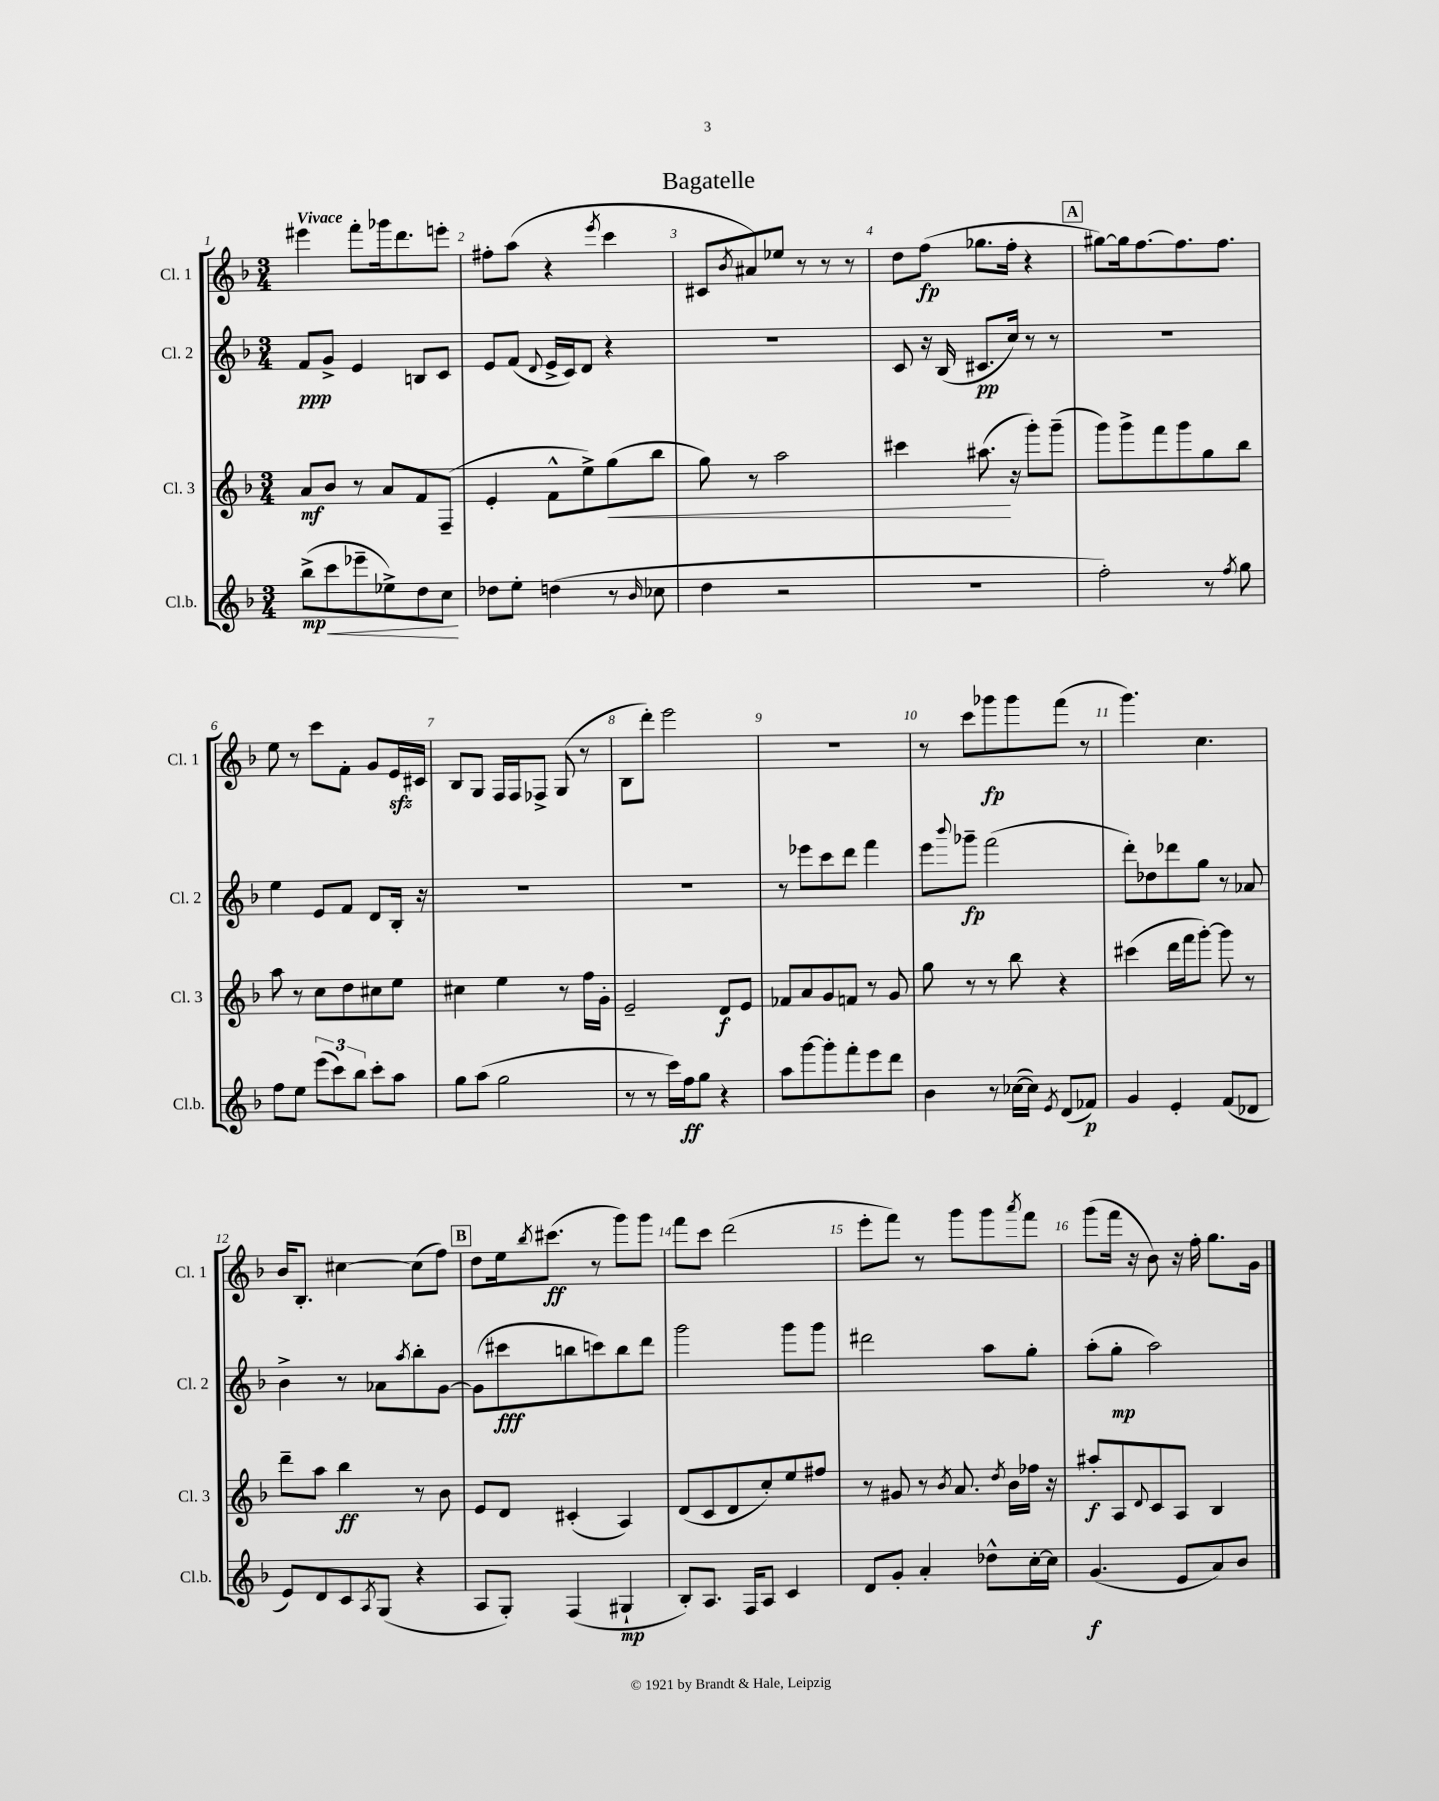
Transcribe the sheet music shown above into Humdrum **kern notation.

**kern	**dynam	**kern	**dynam	**kern	**dynam	**kern	**dynam
*part4	*part4	*part3	*part3	*part2	*part2	*part1	*part1
*staff4	*staff4	*staff3	*staff3	*staff2	*staff2	*staff1	*staff1
*I"Cl.b.	*	*I"Cl. 3	*	*I"Cl. 2	*	*I"Cl. 1	*
*I'Cl.b.	*	*I'Cl. 3	*	*I'Cl. 2	*	*I'Cl. 1	*
*clefG2	*	*clefG2	*	*clefG2	*	*clefG2	*
*k[b-]	*	*k[b-]	*	*k[b-]	*	*k[b-]	*
*M3/4	*	*M3/4	*	*M3/4	*	*M3/4	*
=1	=1	=1	=1	=1	=1	=1	=1
!	!	!	!	!	!	!LO:TX:a:B:t=Vivace	!
(8bb-^\L	mp	8a/L	mf	8f/L	ppp	4eee#X\	.
!	!LO:HP:b	!	!	!	!	!	!
8ccc\	<	8b-/J	.	8g^/J	.	.	.
8eee-X~\	.	8r	.	4e/	.	8fff'\L	.
8ee-X^\)	.	8a/L	.	.	.	16ggg-X\k	.
.	.	.	.	.	.	8.ddd\	.
8dd\	.	8f/	.	8Bn/L	.	.	.
8cc\J	.	(8F~/J	.	8c/J	.	8eeen'\J	.
.	[	.	.	.	.	.	.
=2	=2	=2	=2	=2	=2	=2	=2
8dd-X\L	.	4e'/	.	8e/L	.	8ff#X'\L	.
8ee'\J	.	.	.	(8f/J	.	(8aa\J	.
.	.	.	.	8qqd/	.	.	.
(4ddn\	.	8f^^\L	.	16e^/LL	.	4r	.
.	.	.	.	16c/J)	.	.	.
.	.	8ee^\)	.	8d/J	.	.	.
.	.	.	.	.	.	8qeee/	.
!	!	!	!LO:HP:b	!	!	!	!
8r	.	(8gg\	<	4r	.	4ccc\	.
16qqb-/	.	.	.	.	.	.	.
8cc-X\	.	8bb-\J	.	.	.	.	.
=3	=3	=3	=3	=3	=3	=3	=3
4dd\	.	8gg\)	.	2.r	.	8c#X/L	.
.	.	.	.	.	.	8qb-/	.
.	.	8r	.	.	.	8a#X/)	.
2r	.	2aa\	.	.	.	8ee-X/J	.
.	.	.	.	.	.	8r	.
.	.	.	.	.	.	8r	.
.	.	.	.	.	.	8r	.
=4	=4	=4	=4	=4	=4	=4	=4
2.r	.	4ccc#X\	.	8c/	.	8dd\L	.
.	.	.	.	16r	.	(8ff\J	fp
.	.	.	.	(16B-/	.	.	.
.	.	(8.aa#X\	.	8.c#X/L	pp	8.gg-X\L	.
.	.	16r	[	16cc/Jk)	.	16ff'\Jk	.
.	.	8ggg'\L)	.	8r	.	4r	.
.	.	(8ggg~\J	.	8r	.	.	.
!!LO:REH:place=s1:t=A
=5	=5	=5	=5	=5	=5	=5	=5
2ff'\)	.	8ggg\L)	.	2.r	.	[8gg#X\L)	.
.	.	8ggg^\	.	.	.	16gg#\k]	.
.	.	.	.	.	.	[8.ff\	.
.	.	8fff\	.	.	.	.	.
.	.	8ggg\	.	.	.	8.ff\]	.
8r	.	8gg\	.	.	.	.	.
.	.	.	.	.	.	8.ff\J	.
8qff/	.	.	.	.	.	.	.
8gg\	.	8bb-\J	.	.	.	.	.
!!LO:LB:g=z
=6	=6	=6	=6	=6	=6	=6	=6
8ff\L	.	8aa\	.	4ee\	.	8ee\	.
8ee\J	.	8r	.	.	.	8r	.
(12eee\L	.	8cc\L	.	8e/L	.	8ccc\L	.
12ccc\)	.	.	.	.	.	.	.
.	.	8dd\	.	8f/J	.	8f'\J	.
12bb-\J	.	.	.	.	.	.	.
8ccc'\L	.	8cc#X\	.	8d/L	.	8g/L	.
8aa\J	.	8ee\J	.	16B-'/Jk	.	16ezz/L	.
.	.	.	.	16r	.	16c#X/JJ	.
=7	=7	=7	=7	=7	=7	=7	=7
8gg\L	.	4cc#X\	.	2.r	.	8B-/L	.
(8aa\J	.	.	.	.	.	8G/J	.
2gg\	.	4ee\	.	.	.	16F/LL	.
.	.	.	.	.	.	16F/J	.
.	.	.	.	.	.	8F-X^/J	.
.	.	8r	.	.	.	(8G/	.
.	.	16ff\LL	.	.	.	8r	.
.	.	16g'\JJ	.	.	.	.	.
=8	=8	=8	=8	=8	=8	=8	=8
8r	.	2e~/	.	2.r	.	8B-\L	.
8r	.	.	.	.	.	8ddd'\J)	.
16ccc\LL)	.	.	.	.	.	2eee\	.
16ff\J	ff	.	.	.	.	.	.
8gg\J	.	.	.	.	.	.	.
4r	.	8d/L	f	.	.	.	.
.	.	8e/J	.	.	.	.	.
=9	=9	=9	=9	=9	=9	=9	=9
8aa\L	.	8f-X/L	.	8r	.	2.r	.
[8ggg\	.	8a/	.	8eee-X\L	.	.	.
8ggg'\]	.	8g/	.	8ccc\	.	.	.
8fff'\	.	8fn/J	.	8ddd\J	.	.	.
8eee\	.	8r	.	4fff\	.	.	.
8ddd\J	.	8g/	.	.	.	.	.
=10	=10	=10	=10	=10	=10	=10	=10
4b-\	.	8gg\	.	8eee\L	.	8r	.
.	.	.	.	8qqbbb-/	.	.	.
.	.	8r	.	8ggg-X~\J	fp	8ccc\L	.
8r	.	8r	.	(2fff\	.	8ggg-X\	fp
([16cc-X\LL	.	8bb-\	.	.	.	8ggg-\	.
16cc-\JJ])	.	.	.	.	.	.	.
8qe/	.	.	.	.	.	.	.
(8d/L	.	4r	.	.	.	(8fff\J	.
8f-X/J)	p	.	.	.	.	8r	.
=11	=11	=11	=11	=11	=11	=11	=11
4g/	.	(4ccc#X\	.	8ddd'\L)	.	4.ggg\)	.
.	.	.	.	8dd-X\	.	.	.
4e'/	.	16ddd\LL	.	8ddd-X\	.	.	.
.	.	16fff\J	.	.	.	.	.
.	.	[8ggg'\J)	.	8gg\J	.	4.cc\	.
(8f/L	.	8ggg\]	.	8r	.	.	.
8d-X/J	.	8r	.	8a-X/	.	.	.
!!LO:LB:g=z
=12	=12	=12	=12	=12	=12	=12	=12
8e/L)	.	8ddd~\L	.	4b-^\	.	16b-/KL	.
.	.	.	.	.	.	8.B-'/J	.
8d/	.	8aa\J	.	.	.	.	.
8c/	.	4bb-\	ff	8r	.	[4cc#X\	.
8qA/	.	.	.	.	.	.	.
(8G/J	.	.	.	8a-X\L	.	.	.
.	.	.	.	8qaa/	.	.	.
4r	.	8r	.	8bb-'\	.	(8cc#\L]	.
.	.	8b-\	.	[8g\J	.	8ff\J)	.
!!LO:REH:place=s1:t=B
=13	=13	=13	=13	=13	=13	=13	=13
8A/L	.	8e/L	.	(8g\L]	.	8dd\L	.
8G'/J)	.	8d/J	.	8ccc#X\	fff	16ee\k	.
.	.	.	.	.	.	8qbb-/	.
.	.	.	.	.	.	(8.ccc#X\J	ff
(4F/	.	(4c#X'/	.	8bbn\	.	.	.
.	.	.	.	8cccn\)	.	8r	.
4G#X`/	mp	4A/)	.	8bb\	.	8ggg\L)	.
.	.	.	.	8ddd\J	.	8ggg\J	.
=14	=14	=14	=14	=14	=14	=14	=14
8B-'/L)	.	(8d/L	.	2ggg\	.	8fff\L	.
8.A/J	.	8c/	.	.	.	8ccc\J	.
.	.	8d/	.	.	.	(2ddd\	.
16F/KL	.	.	.	.	.	.	.
8A/J	.	8cc'/)	.	.	.	.	.
4c/	.	8ee/	.	8ggg\L	.	.	.
.	.	8ff#X/J	.	8ggg\J	.	.	.
=15	=15	=15	=15	=15	=15	=15	=15
8d/L	.	8r	.	2ddd#X\	.	8eee'\L	.
8g'/J	.	8g#X/	.	.	.	8fff\J)	.
4a'/	.	8r	.	.	.	8r	.
.	.	8qb-/	.	.	.	.	.
.	.	8.a/	.	.	.	8ggg\L	.
8dd-X^^\L	.	.	.	8aa\L	.	8ggg\	.
.	.	8qdd/	.	.	.	.	.
.	.	16b-\LL	.	.	.	.	.
.	.	.	.	.	.	8qaaa/	.
[16cc'\L	.	16ff-X\JJ	.	8gg'\J	.	8fff\J	.
16cc\JJ]	.	16r	.	.	.	.	.
=16	=16	=16	=16	=16	=16	=16	=16
(4.g/	f	8aa#X'/L	f	(8aa'\L	.	(8ggg\L	.
.	.	8A/	.	8gg'\J	mp	16fff\Jk	.
.	.	.	.	.	.	16r	.
.	.	8qqd/	.	.	.	.	.
.	.	8c/	.	2aa\)	.	8b-\)	.
8e/L	.	8A/J	.	.	.	16r	.
.	.	.	.	.	.	16ff'\	.
8a/)	.	4B-/	.	.	.	8.gg\L	.
8b-/J	.	.	.	.	.	.	.
.	.	.	.	.	.	16g\Jk	.
==	==	==	==	==	==	==	==
*-	*-	*-	*-	*-	*-	*-	*-
